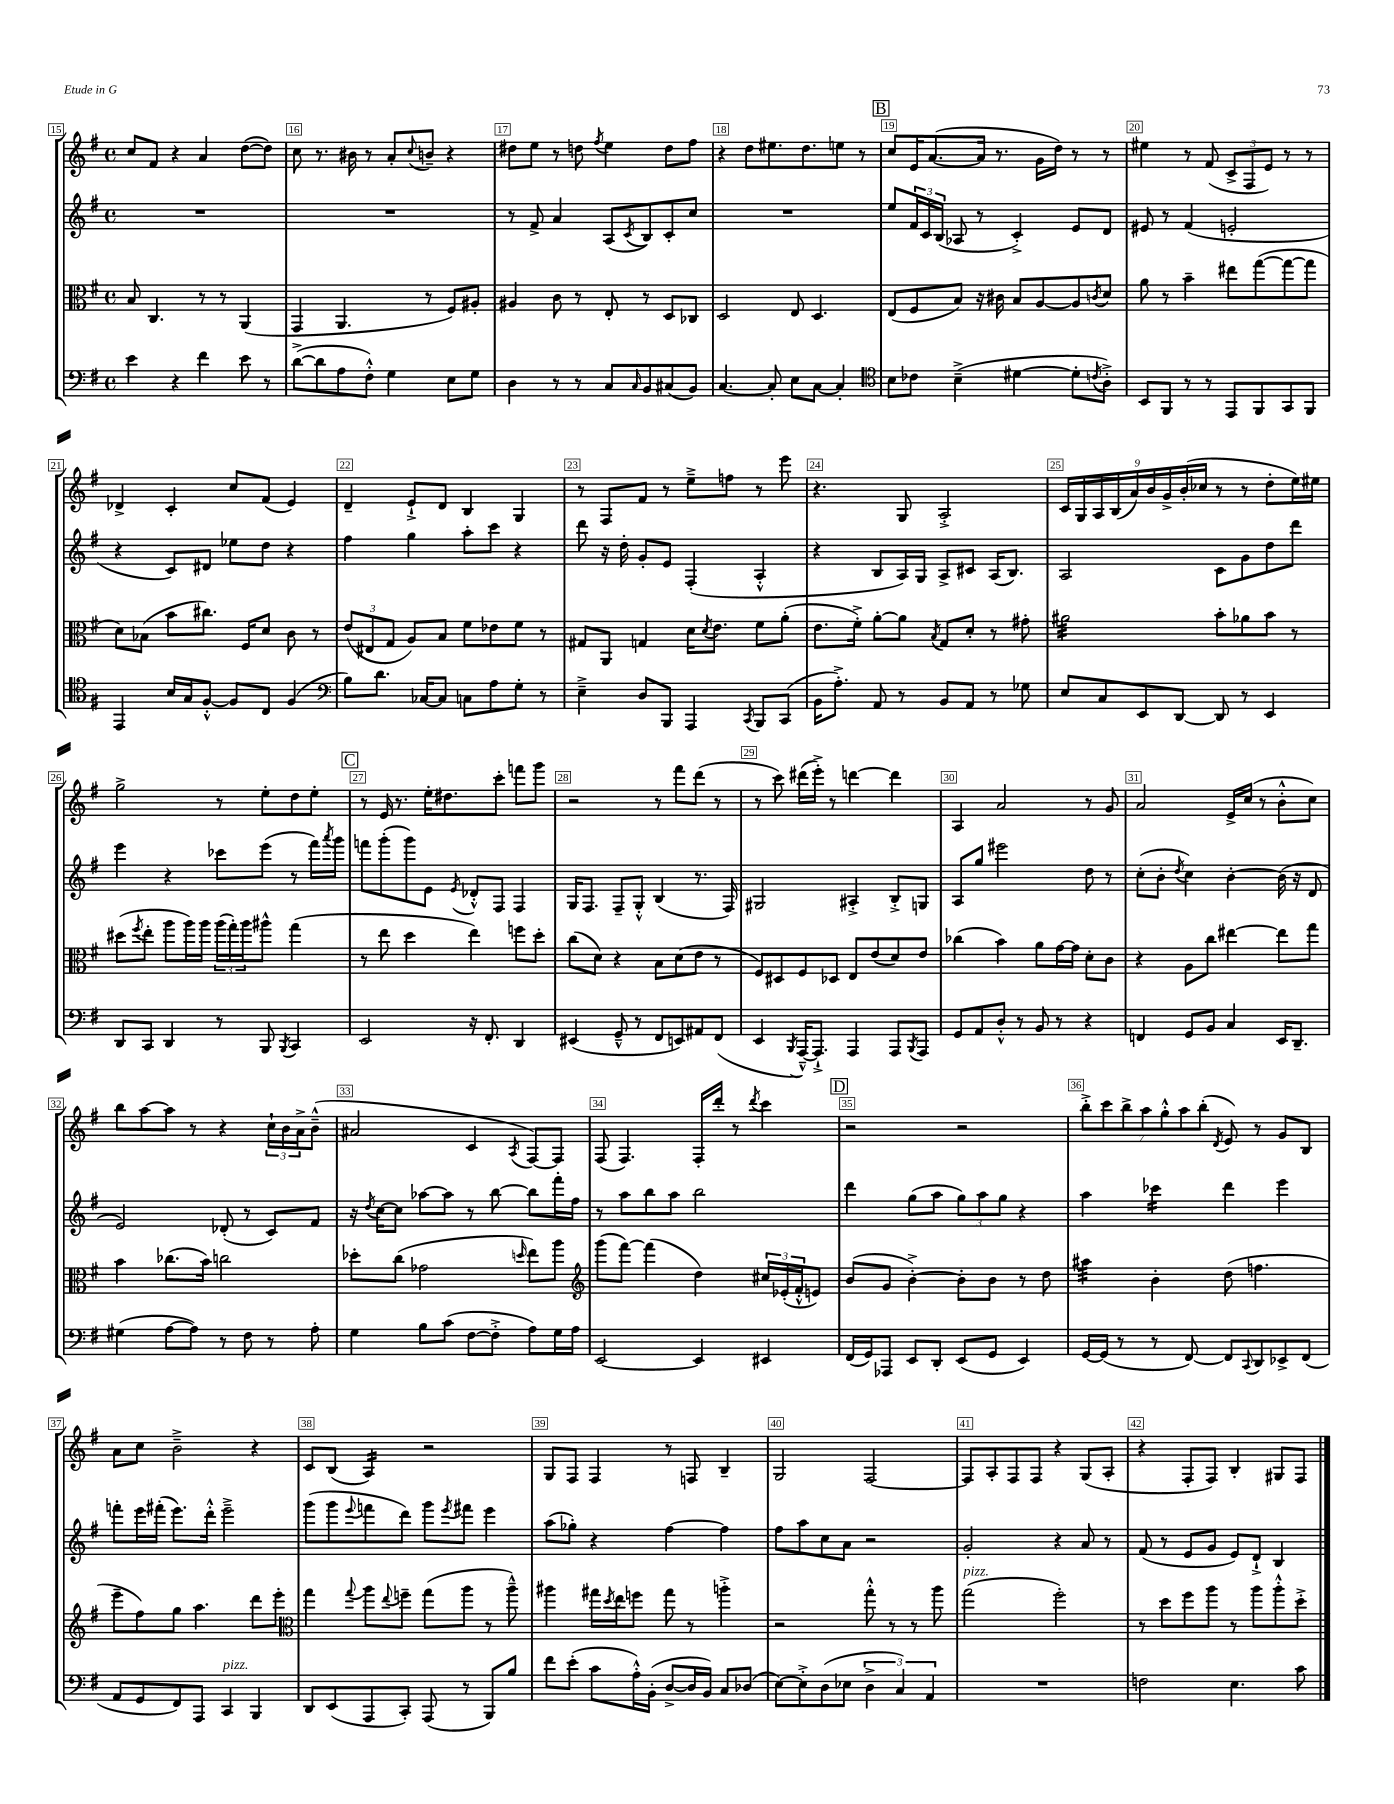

**kern	**kern	**kern	**kern
*staff4	*staff3	*staff2	*staff1
*clefF4	*clefC3	*clefG2	*clefG2
*k[f#]	*k[f#]	*k[f#]	*k[f#]
*M4/4	*M4/4	*M4/4	*M4/4
*met(c)	*met(c)	*met(c)	*met(c)
4e\	8B/	1r	8cc/L
.	4.C/	.	8f#/J
4r	.	.	4r
4f#\	8r	.	4a/
.	8r	.	.
8e\	(4AA/	.	([8dd\L
8r	.	.	8dd\]J)
=	=	=	=
([8d^\L	4GG/	1r	8cc\
8d\]	.	.	8.r
8A\	4.AA/	.	.
.	.	.	16b#\
8F#'^^\J)	.	.	8r
4G\	.	.	8a'/L
.	.	.	8qqcc/
.	8r	.	8b~/J
8E\L	8F#/L)	.	4r
8G\J	8A#'/J	.	.
=	=	=	=
4D\	4A#/	8r	8dd#\L
.	.	8f#^/	8ee\J
8r	8c\	4a/	8r
8r	8r	.	8dd\
.	.	.	8qff#/
8C/L	8E'/	(8A/L	4ee\
16qqC/	.	8qc/	.
8BB/	8r	8B/)	.
(8C#/	8D/L	8c'/	8dd\L
8BB/J)	8C-/J	8cc/J	8ff#\J
=	=	=	=
[4.C/	2D/	1r	4r
.	.	.	8dd\L
8C'/]	.	.	8.ee#\
8E\L	8E/	.	.
.	.	.	8.dd\
[8C\J	4.D/	.	.
4C'/]	.	.	8ee\J
.	.	.	8r
=	=	=	=
*clefC4	*	*	*
8B\L	(8E/L	8ee/L	8cc/L
8c-\J	8F#/	24f#/L	16e/K
.	.	24c/	.
.	.	.	([8.a/
.	.	(24B/JJ	.
(4B~^\	8B/J)	8A-/	.
.	16r	8r	16a/]Jk
.	16c#\	.	8.r
[4d#\	8B/L	4c'^/)	.
.	[8A/	.	16g\LL
.	.	.	16dd\JJ)
8d#'\]L	8A/]	8e/L	8r
8qc/	8qc/	.	.
8A'^\J)	8d/J	8d/J	8r
=	=	=	=
8BB/L	8a\	8e#/	4ee#\
8FF#/J	8r	8r	.
8r	4b~\	(4f#/	8r
8r	.	.	(8f#/
8EE/L	8ee#\L	2e'/	12c^/L
.	.	.	12F#/
8FF#/	([8gg\	.	.
.	.	.	12e/J)
8GG/	8gg\_	.	8r
8FF#/J	8gg\]J	.	8r
=	=	=	=
4EE/	8d\L)	4r	4d-^/
.	(8B-\J	.	.
16B/LL	8b\L	8c/L)	4c'/
16G/J	.	.	.
[8F#'^^/J	8.cc#\J)	8d#/J	.
8F#/]L	.	8ee-\L	8cc/L
.	16F#/LK	.	.
8C/J	8d/J	8dd\J	(8f#/J
(4F#/	8c\	4r	4e/)
.	8r	.	.
=	=	=	=
*clefF4	*	*	*
8B\L)	(12e/L	4ff#\	4d~/
.	12E#/	.	.
8.d\J	.	.	.
.	12G/J	.	.
.	8A/L)	4gg\	8e`^/L
[16C-/LK	.	.	.
8C-/]J	8B/J	.	8d/J
8C\L	8f#\L	8aa'\L	4B/
8A\	8e-\	8ccc\J	.
8G'\J	8f#\J	4r	4G/
8r	8r	.	.
=	=	=	=
4E~^\	8G#/L	8ddd\	8r
.	8AA/J	16r	8F#/L
.	.	16dd'\	.
8D/L	4G/	8g'/L	8f#/J
8BBB/J	.	8e/J	8r
4AAA/	16d\LK	(4F#'/	8ee~^\L
.	8qd/	.	.
.	8.e\J	.	.
.	.	.	8ff\J
8qCC/	.	.	.
8BBB/L	8f#\L	4A'^^/	8r
(8CC/J	(8a'\J	.	8eee\
=	=	=	=
16BB\LK	8.e\L	4r	4.r
8.A'^\J)	.	.	.
.	16f#'^\Jk)	.	.
8AA/	[8a'\L	8B/L	.
8r	8a\]J	16A/L)	8G/
.	.	16G/JJ	.
.	8qB/	.	.
8BB/L	8G/L	8A^/L	2A'^/
8AA/J	8d'/J	8c#/J	.
8r	8r	(16A/LK	.
.	.	8.B/J)	.
8G-\	8g#'\	.	.
=	=	=	=
8E/L	2a#\	2A/	18c/LL
.	.	.	18G/
.	.	.	18A/
8C/	.	.	.
.	.	.	(18B/
.	.	.	18a/)
8EE/	.	.	.
.	.	.	18b/
.	.	.	18g^/
[8DD/J	.	.	.
.	.	.	(18b'/
.	.	.	18cc-/JJ
8DD/]	8b'\L	8c\L	8r
8r	8a-\	8g\	8r
4EE/	8b\J	8dd\	8dd'\L
.	8r	8ddd\J	16ee\L)
.	.	.	16ee#\JJ
=	=	=	=
8DD/L	(8dd#\L	4eee\	2gg^\
.	8qff#/	.	.
8CC/J	8ee'\J	.	.
4DD/	8aa\L	4r	.
.	16aa\L)	.	.
.	16aa\JJ	.	.
8r	(24aa\LL	8ccc-\L	8r
.	24gg'\)	.	.
.	24aa\J	.	.
8BBB/	8aa#^^\J	(8eee\J	8ee'\L
8qBBB/	.	.	.
4CC/	(4gg\	8r	8dd\
.	.	16fff#\LL)	8ee'\J
.	.	8qaaa/	.
.	.	16ggg\JJ	.
=	=	=	=
2EE/	8r	8fff\L	8r
.	8ee\	(8ggg'\	16e/
.	.	.	8.r
.	4dd\	8ggg\)	.
.	.	8e\J	16ee'\LK
.	.	.	8.dd#\
.	.	8qe/	.
16r	4ee\)	8d-'^^/L	.
8.FF#'/	.	.	.
.	.	8F#/J	8ccc'\J
4DD/	8ff\L	4F#/	8fff\L
.	8dd'\J	.	8ggg\J
=	=	=	=
(4EE#/	(8cc\L	16G/LK	2r
.	.	8.F#/J	.
.	8d\J)	.	.
8GG~^^/	4r	8F#~/L	.
8r	.	8G'^^/J	.
8FF#/L	8B\L	(4B/	8r
8EE/)	(8d\	.	8fff#\L
8AA#/	8e\J	8.r	(8ddd\J
(8FF#/J	8r	.	8r
.	.	16F#/)	.
=	=	=	=
4EE/	8F#/L)	2G#/	8r
.	8D#/	.	8ccc\)
8qBBB/	.	.	.
[16AAA~^^/LK)	8F#/	.	(16ddd#\LL
8.AAA`^/]J	.	.	16eee'^\JJ)
.	8D-/J	.	8r
4AAA/	8E/L	4A#'^/	[4ddd\
.	(8e/	.	.
8AAA/L	8d/)	8B'^/L	4ddd\]
8qBBB/	.	.	.
8AAA/J	8e/J	8G/J	.
=	=	=	=
8GG/L	(4cc-\	8A/L	4A/
8AA/	.	8gg/J	.
8D'^^/J	4b\)	2eee#\	2a/
8r	.	.	.
8BB/	8a\L	.	.
8r	[16g\L	.	.
.	16g\]JJ	.	.
4r	8d'\L	8dd\	8r
.	8c\J	8r	8g/
=	=	=	=
4FF/	4r	(8cc'\L	2a/
.	.	8b'\J	.
.	.	8qdd/	.
8GG/L	8A\L	4cc\)	.
8BB/J	8cc\J	.	.
4C/	[4ee#\	[4b'\	16e^/LL
.	.	.	(16cc/JJ
.	.	.	8r
16EE/LK	8ee#\]L	(16b\]	8b'^^\L
8.DD~/J	.	16r	.
.	8gg\J	8d/	8cc\J)
=	=	=	=
(4G#\	4b\	2e/)	8bb\L
.	.	.	[8aa\
[8A\L	(8.cc-\L	.	8aa\]J
8A\]J)	.	.	8r
.	16b\Jk)	.	.
8r	2cc\	(8d-'/	4r
8F#\	.	8r	.
8r	.	8c/L)	24cc`\LL
.	.	.	24b\
.	.	.	24a^\J
8A'\	.	8f#/J	(8b~^^\J
=	=	=	=
4G\	8dd-'\L	16r	2a#/
.	.	8qdd/	.
.	.	[16cc\LK	.
.	(8cc\J	8cc\]J	.
8B\L	2g-\	[8aa-\L	.
(8c\J	.	8aa-\]J	.
[8F#\L	.	8r	4c/
8F#'^\]J	.	[8bb\	.
.	16qqdd/	.	8qA/
8A\L)	8ee\L)	8bb\]L	[8F#/L)
16G\L	8aa\J	16fff#'\L	8F#/]J
16A\JJ	.	16ff#\JJ	.
=	=	=	=
*	*clefG2	*	*
[2EE/	(8ggg\L	8r	(8F#/
.	[8fff#\J)	8aa\L	4.F#/)
.	(4fff#\]	8bb\	.
.	.	8aa\J	.
4EE/]	4dd\)	2bb\	16F#'/LL
.	.	.	16ddd'/JJ
.	.	.	8r
.	.	.	8qddd/
4EE#/	24cc#/LL	.	4ccc\
.	(24e-'/	.	.
.	24f#'^^/J	.	.
.	8e/J)	.	.
=	=	=	=
(16FF#/LL	(8b/L	4ddd\	2r
16GG/J)	.	.	.
8AAA-/J	8g/J	.	.
8EE/L	[4b'^\)	(8gg\L	.
8DD'/J	.	8aa\J	.
(8EE/L	8b'\]L	12gg\L)	2r
.	.	12aa\	.
8GG/J	8b\J	.	.
.	.	12gg\J	.
4EE/)	8r	4r	.
.	8dd\	.	.
=	=	=	=
[16GG/LL	4aa#\	4aa\	14bb'^\L
(16GG/]JJ	.	.	.
.	.	.	14ccc\
8r	.	.	.
.	.	.	14bb^\
.	.	.	14aa\
8r	4b'\	4ccc-\	.
.	.	.	14gg'^^\
.	.	.	14aa\
[8FF#/)	.	.	.
.	.	.	(14bb'\J
.	.	.	8qd/
8FF#/]L	(8dd\	4ddd\	8e/)
8qqCC/	.	.	.
8DD/	4.ff\	.	8r
8EE-^/	.	4eee\	8g/L
(8FF#/J	.	.	8B/J
=	=	=	=
8AA/L	8eee~\L	8fff'\L	8a\L
8GG/	8ff#\)	16eee\L	8cc\J
.	.	(16fff#'\JJ	.
8FF#/)	8gg\J	8.eee\L)	2b~^\
8AAA/J	4.aa\	.	.
.	.	16ddd'^^\Jk	.
4CC/	.	2eee~^\	.
4BBB/	8ddd\L	.	4r
.	8eee'\J	.	.
=	=	=	=
*	*clefC3	*	*
8DD/L	4gg\	(8ggg\L	8c/L
(8EE/	.	8ggg\	(8B/J
.	8qqgg/	8qqeee/	.
8AAA/	8aa\L	8fff\	4A/)
.	8qqee/	.	.
8CC'/J)	8ff~\J	8ddd\J)	.
(8AAA/	(8gg\L	8ggg\L	2r
.	.	8qeee/	.
8r	8aa\J	8fff#\J	.
8BBB/L)	8r	4eee\	.
8B/J	8aa~^^\)	.	.
=	=	=	=
8f#\L	4aa#\	(8aa\L	8G/L
(8e'\J	.	8gg-'\J)	8F#/J
8c\L	16gg#\LL	4r	4F#/
.	8qdd/	.	.
.	16ee\J	.	.
16A'^^\L)	8ff\J	.	.
(16BB'\JJ	.	.	.
[8D^/L	8gg#\	[4ff#\	8r
16D/]L	8r	.	8F/
16BB/JJ)	.	.	.
8C/L	4aa'^\	4ff#\]	4B~/
(8D-/J	.	.	.
=	=	=	=
[8E\L)	2r	8ff#\L	2G/
8E'^\]	.	8aa\	.
(8D\	.	8cc\	.
8E-\J	.	8a\J	.
6D^\	8gg'^^\	2r	[2F#/
.	8r	.	.
6C/)	.	.	.
.	8r	.	.
6AA/	.	.	.
.	8aa\	.	.
=	=	=	=
1r	(2gg\	2g'/	8F#/]L
.	.	.	8A'/
.	.	.	8F#/
.	.	.	8F#/J
.	2ff#'\)	4r	4r
.	.	8a/	(8G/L
.	.	8r	8A'/J
=	=	=	=
2F\	8r	(8f#/	4r
.	8dd\L	8r	.
.	8ff#\	8e/L	8F#'/L
.	8aa\J	8g/J	8F#/J)
4.E\	8r	8e/L)	4B'/
.	8aa\L	8d`^/J	.
.	8aa'^^\	4B/	8G#/L
8c\	8dd'^\J	.	8F#/J
==	==	==	==
*-	*-	*-	*-
